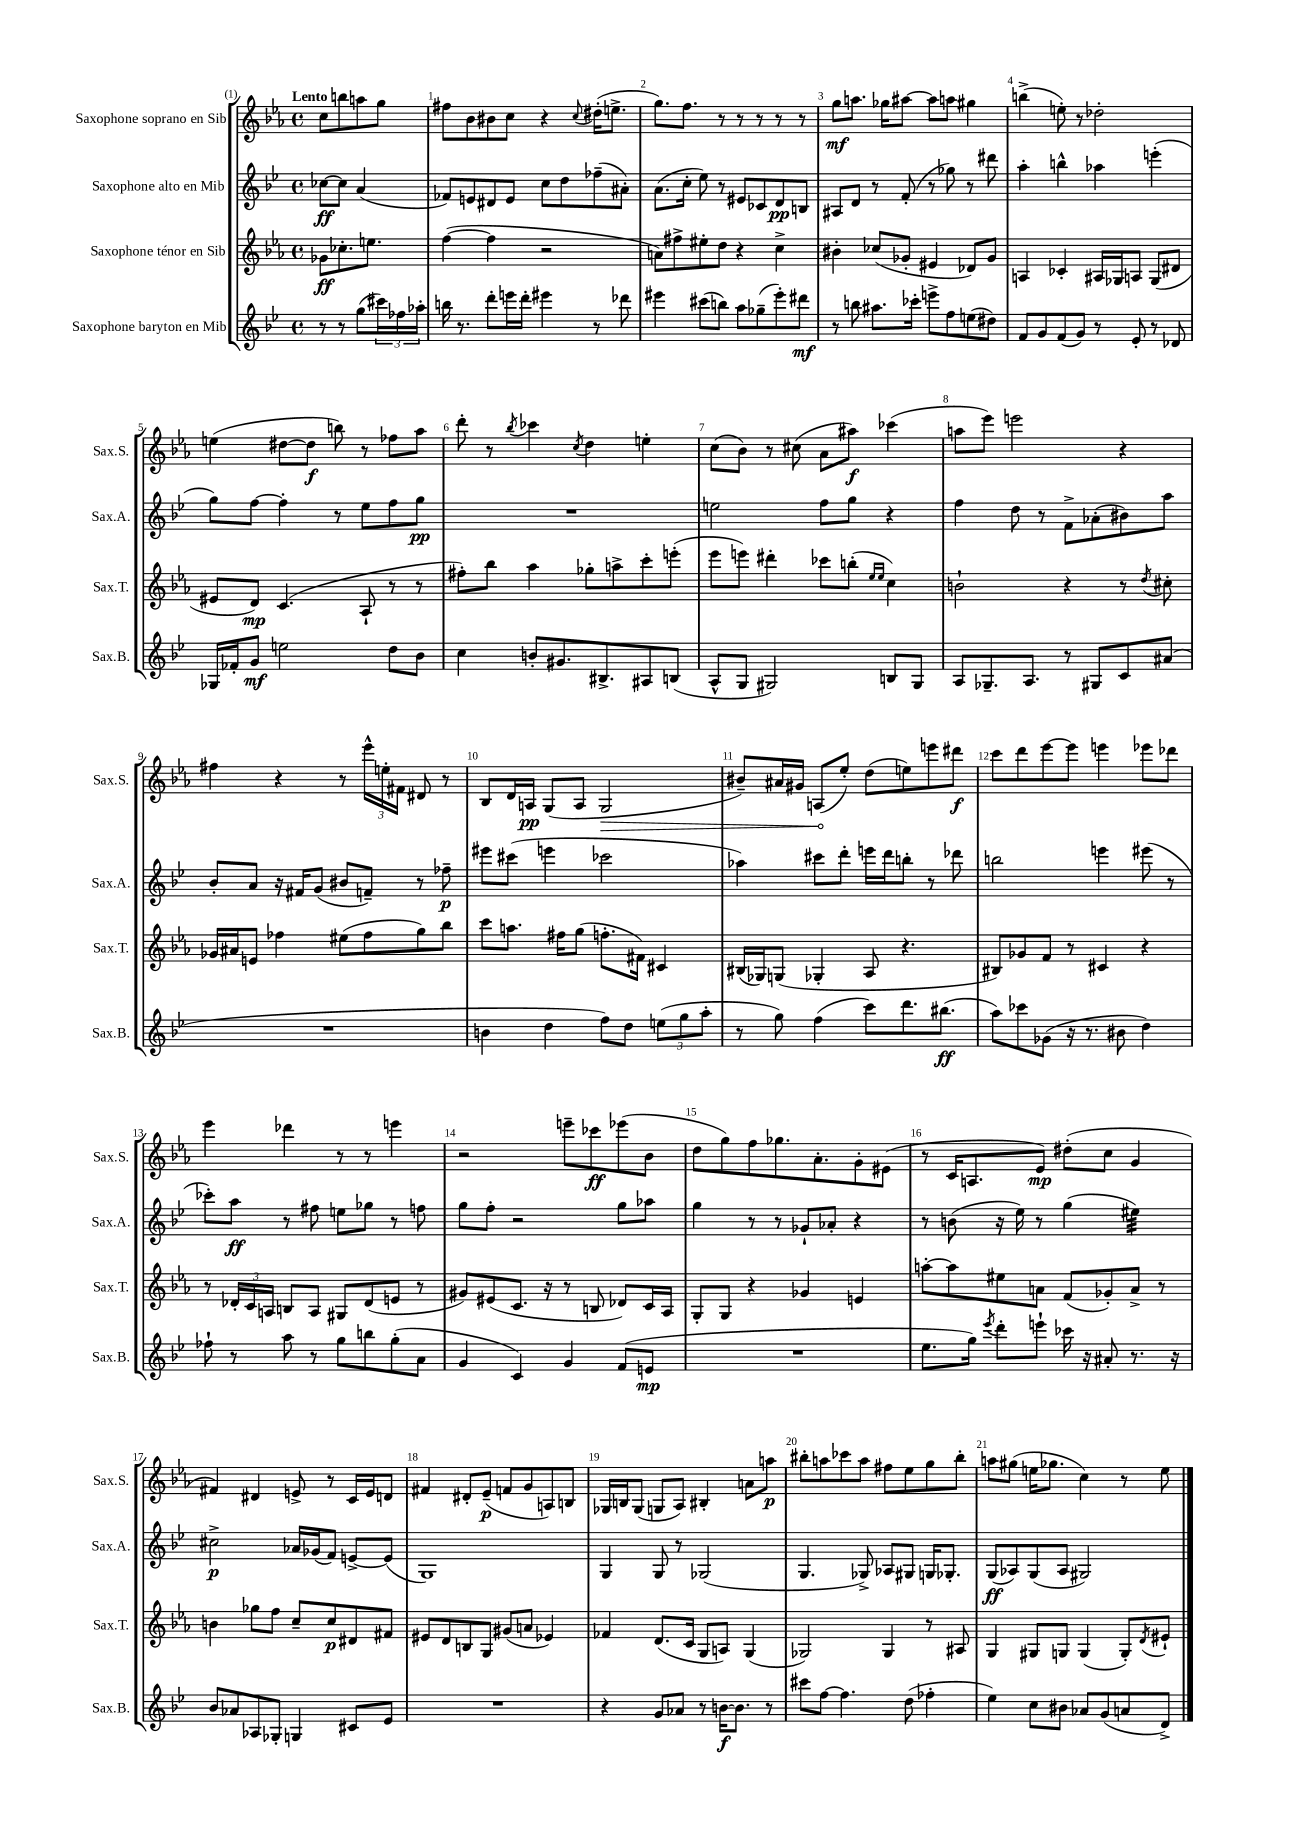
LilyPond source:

<<
\new StaffGroup <<
\new Staff = "s0" \with { instrumentName = "Saxophone soprano en Sib" shortInstrumentName = "Sax.S." } {
    \clef treble \key ees \major \defaultTimeSignature \time 4/4 \partial 2 \tempo "Lento"
    c''8 b''8 a''8 g''8 |
    fis''8 bes'8 bis'8 c''8 r4 \appoggiatura { c''8 } dis''16-.( e''8.-> |
    g''8.) f''8. r8 r8 r8 r8 r8 |
    g''8\mf a''8. ges''16 ais''8~ ais''8 a''8 gis''4 |
    b''4->( e''8-.) r8 des''2-. |
    e''4( dis''8~ dis''8\f b''8) r8 fes''8 aes''8 |
    d'''8-. r8 \acciaccatura { bes''8 } ces'''4 \acciaccatura { c''8 } d''4 e''4-. |
    c''8( bes'8) r8 cis''8( aes'8 ais''8\f) ces'''4( |
    a''8 ees'''8) e'''2 r4 |
    fis''4 r4 r8 \tuplet 3/2 { ees'''16-^ e''16-. fis'16 } dis'8 r8 |
    bes8 d'16 a16\pp g8( a8 \once \override Hairpin.circled-tip = ##t g2\> |
    bis'8--) ais'16 gis'16 a8\!( ees''8-.) d''8( e''8) e'''8 dis'''8\f |
    c'''8 d'''8 ees'''8~ ees'''8 e'''4 ees'''8 des'''8 |
    ees'''4 des'''4 r8 r8 e'''4 |
    r2 e'''8-- ces'''8\ff ees'''8( bes'8 |
    d''8 g''8) f''8 ges''8. aes'8.-. g'8-. eis'8( |
    r8 c'16 a8. ees'8\mp) dis''8-.( c''8 g'4 |
    fis'4) dis'4 e'8-> r8 c'16 e'16 d'8 |
    fis'4 dis'8-. ees'8--\p( f'8 g'8 a8) b8 |
    ges16 b16 ges8( g8 aes8) bis4-. a'8 a''8\p |
    bis''8-. a''8 ces'''8 a''8 fis''8 ees''8 g''8 bis''8-. |
    a''8 gis''8( e''16 ges''8. c''4) r8 e''8 \bar "|." |
}
\new Staff = "s1" \with { instrumentName = "Saxophone alto en Mib" shortInstrumentName = "Sax.A." } {
    \clef treble \key bes \major \defaultTimeSignature \time 4/4 \partial 2
    ces''8~\ff ces''8 a'4( |
    fes'8) e'8 dis'8 e'8 c''8 d''8 fes''8--( ais'8-.) |
    a'8.( c''16-. ees''8) r8 eis'8 ces'8 d'8\pp b8 |
    ais8 d'8 r8 f'8-.( r8 ges''8) r8 dis'''8 |
    a''4-. b''4-^ aes''4 e'''4-.( |
    g''8) f''8~ f''4-. r8 ees''8 f''8 g''8\pp |
    R1 |
    e''2 f''8 g''8 r4 |
    f''4 d''8 r8 f'8-> aes'8-.( bis'8) a''8 |
    bes'8-. a'8 r16 fis'16 g'8( bis'8 f'8--) r8 fes''8--\p |
    eis'''8 cis'''8( e'''4 ces'''2 |
    aes''4) cis'''8 d'''8-. e'''16 d'''16 b''8-. r8 des'''8 |
    b''2 e'''4 eis'''8( r8 |
    ces'''8-.) a''8\ff r8 fis''8 e''8 ges''8 r8 f''8 |
    g''8 f''8-. r2 g''8 aes''8 |
    g''4 r8 r8 ges'8-! aes'8-. r4 |
    r8 b'8( r16 ees''16) r8 g''4( eis''4:32) |
    cis''2->\p aes'16 ges'16( f'8) e'8~-> e'8( |
    g1) |
    g4 g8 r8 ges2( |
    g4. ges8->) aes8 gis8 g16 ges8.-. |
    g8\ff( aes8) g8( aes8 gis2) \bar "|." |
}
\new Staff = "s2" \with { instrumentName = "Saxophone ténor en Sib" shortInstrumentName = "Sax.T." } {
    \clef treble \key ees \major \defaultTimeSignature \time 4/4 \partial 2
    ges'8\ff ces''8.-. e''8. |
    f''4~( f''4 r2 |
    a'8) fis''8-> eis''8-. d''8 r4 c''4-> |
    bis'4-. ces''8( ges'8-. eis'4 des'8) ges'8 |
    a4 ces'4-. ais16 ges16 a8 ges8( dis'8 |
    eis'8 d'8\mp) c'4.( aes8-! r8 r8 |
    fis''8-.) bes''8 aes''4 ges''8-. a''8-> c'''8-. e'''8-.( |
    ees'''8 e'''8) dis'''4-. ces'''8 b''8-.( \grace { ees''16 ees''16 } c''4) |
    b'2-! r4 r8 \acciaccatura { d''8 } cis''8-. |
    ges'16 ais'16 e'8 fes''4 eis''8( fes''8 g''8) bes''8 |
    c'''8 a''8. fis''16 g''8( f''8.-. fis'16) cis'4 |
    bis16( ges16) g8( ges4-. aes8 r4. |
    bis8) ges'8 f'8 r8 cis'4 r4 |
    r8 \tuplet 3/2 { des'16-. c'16 a16 } b8 a8 gis8 des'8( e'8 r8 |
    gis'8) eis'8( c'8. r16 r8 b8 des'8) c'16 aes16 |
    g8-. g8 r4 ges'4 e'4 |
    a''8~-. a''8 eis''8 a'8 f'8( ges'8-.) a'8-> r8 |
    b'4 ges''8 f''8 c''8-- c''8\p dis'8 fis'8 |
    eis'8 d'8 b8 g8 gis'8( a'8 ees'4) |
    fes'4 d'8.( c'16 g8 a8) g4( |
    ges2) ges4 r8 ais8 |
    g4 gis8 g8 g4( g8-.) \acciaccatura { d'8 } eis'8-! \bar "|." |
}
\new Staff = "s3" \with { instrumentName = "Saxophone baryton en Mib" shortInstrumentName = "Sax.B." } {
    \clef treble \key bes \major \defaultTimeSignature \time 4/4 \partial 2
    r8 r8 g''8( \tuplet 3/2 { cis'''16) fes''16 aes''16-. } |
    b''16 r8. d'''8-. e'''16 d'''16-. eis'''4 r8 des'''8 |
    eis'''4 cis'''8( b''8) a''8 ges''8--( eis'''8-.) dis'''8\mf |
    r8 b''8 ais''8. ces'''16-. e'''8-> f''8 e''8( dis''8) |
    f'8 g'8 f'8( g'8) r8 ees'8-. r8 des'8 |
    ges16 fes'16-. g'8\mf e''2 d''8 bes'8 |
    c''4 b'8-. gis'8. bis8.-> ais8 b8( |
    a8-^ g8 gis2) b8 gis8 |
    a8 ges8.-- a8. r8 gis8 c'8 ais'8( |
    R1 |
    b'4 d''4 f''8) d''8 \tuplet 3/2 { e''8( g''8 a''8-. } |
    r8 g''8) f''4( c'''8) d'''8. bis''8.\ff( |
    a''8) ces'''8 ges'8( r16 r8. bis'8 d''4) |
    fes''8-! r8 a''8 r8 g''8 b''8 g''8-.( a'8 |
    g'4 c'4) g'4 f'8( e'8\mp |
    R1 |
    ees''8. g''16) \acciaccatura { ees'''8 } d'''8-. e'''8-! ces'''16 r16 ais'8-. r8. r16 |
    bes'8 aes'8 aes8 ges8-. g4 cis'8 ees'8 |
    R1 |
    r4 g'8 aes'8 r8 b'16~\f b'8. r8 |
    cis'''8 f''8~ f''4. d''8( fes''4-. |
    ees''4) c''8 bis'8 aes'8 g'8( a'8 d'8->) \bar "|." |
}
>>
>>
\layout { \context { \Score \override BarNumber.break-visibility = ##(#f #t #t) barNumberVisibility = #all-bar-numbers-visible } }
